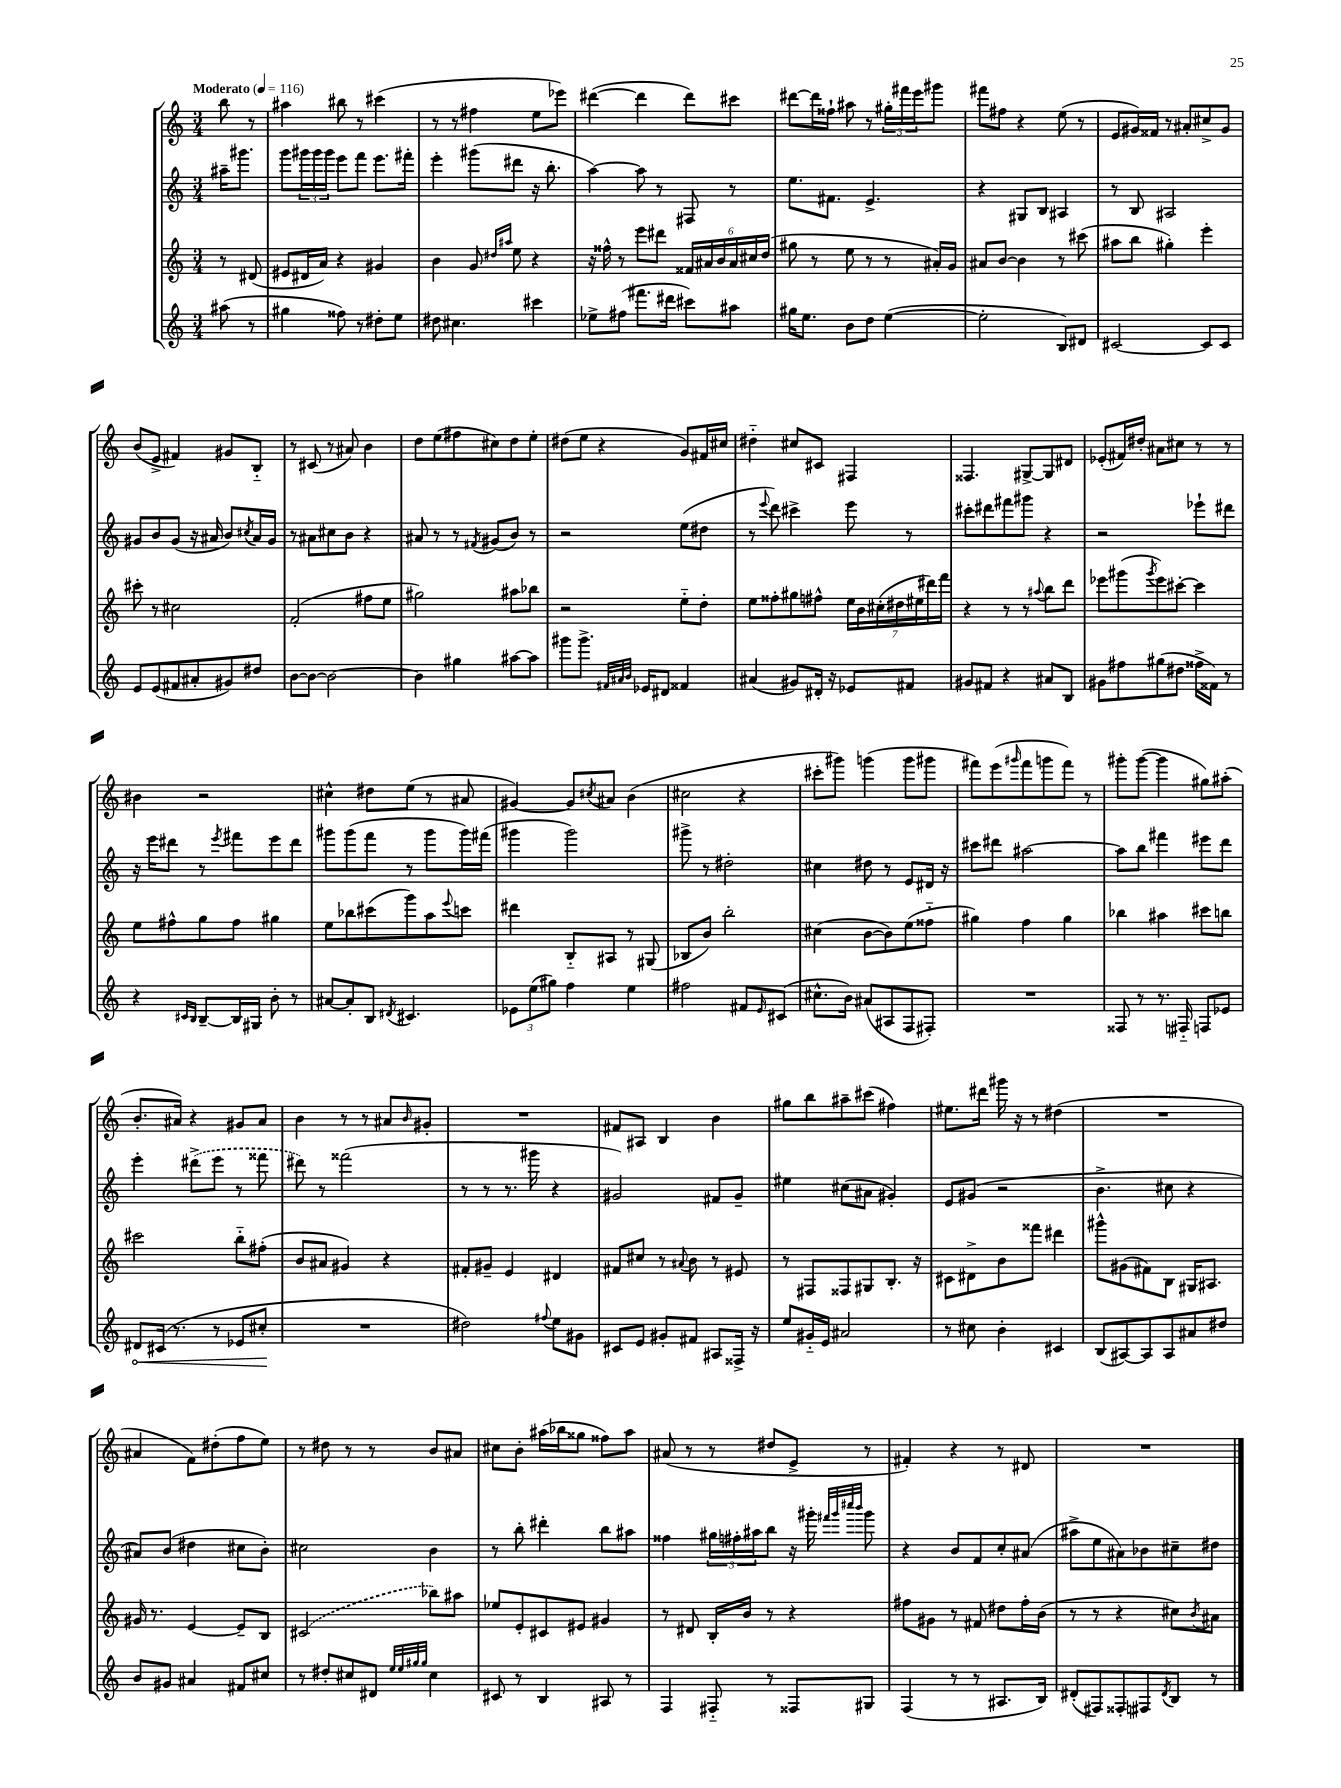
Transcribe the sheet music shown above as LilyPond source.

<<
\new StaffGroup <<
\new Staff = "s0" {
    \clef treble \key c \major \numericTimeSignature \time 3/4 \partial 4 \tempo "Moderato" 4 = 116
    b''8 r8 |
    ais''4 bis''8 r8 cis'''4( |
    r8 r8 fis''4 e''8 ees'''8) |
    dis'''4~( dis'''4 dis'''8) cis'''8 |
    dis'''8~ dis'''16 fisis''16-! ais''8 r8 \tuplet 3/2 { gis''16-. fis'''16 e'''16 } gis'''8 |
    fis'''8 fis''8 r4 e''8( r8 |
    e'8 gis'16) fisis'16 r8 ais'8-. cis''8-> gis'8 |
    b'8( e'8-> fis'4) gis'8 b8-_ |
    r8 cis'8( r8 ais'8) b'4 |
    d''8 e''8( fis''8 cis''8) d''8 e''8-. |
    dis''8( e''8 r4 g'8) fis'16 cis''16 |
    dis''4-_ cis''8 cis'8 fis4 |
    fisis4. gis8~-> gis8 dis'8 |
    ees'8-.( fis'16) dis''16-. ais'8 cis''8 r8 r8 |
    bis'4 r2 |
    cis''4-^ dis''8 e''8( r8 ais'8 |
    gis'4~) gis'8 \acciaccatura { cis''8 } ais'8 b'4( |
    cis''2 r4 |
    cis'''8-. gis'''8) g'''4( g'''8 gis'''8 |
    fis'''8) e'''8( \grace { gis'''16 } fis'''8 g'''8 fis'''8) r8 |
    gis'''8-. gis'''8~( gis'''4 gis''8) ais''8-.( |
    b'8.-. ais'16) r4 gis'8 ais'8 |
    b'4 r8 r8 ais'8 \grace { b'16 } gis'8-. |
    R2. |
    fis'8 ais8 b4 b'4 |
    gis''8 b''8 ais''8-- cis'''8( fis''4) |
    eis''8. dis'''16 gis'''16 r16 r8 dis''4( |
    R2. |
    ais'4 f'8) dis''8-.( f''8 e''8) |
    r8 dis''8 r8 r8 b'8 ais'8 |
    cis''8 b'8-. ais''16( bes''16 gisis''8 fisis''8) ais''8 |
    ais'8( r8 r8 dis''8 e'8-> r8 |
    fis'4-.) r4 r8 dis'8 |
    R2. \bar "|." |
}
\new Staff = "s1" {
    \clef treble \key c \major \numericTimeSignature \time 3/4 \partial 4
    ais''16-- gis'''8. |
    g'''8 \tuplet 3/2 { gis'''16 gis'''16 gis'''16 } e'''8 f'''8 e'''8. fis'''16-. |
    e'''4-. gis'''8( dis'''8 r16 b''8.-. |
    a''4~) a''8 r8 fis8 r8 |
    e''8. fis'8. e'4.-> |
    r4 gis8 b8 ais4 |
    r8 b8 ais2 |
    gis'8 b'8 gis'8( r16 ais'16 b'8) \acciaccatura { cis''8 } ais'16 gis'16 |
    r8 ais'8 cis''8 b'8 r4 |
    ais'8 r8 r8 \acciaccatura { fis'8 } gis'8( b'8) r8 |
    r2 e''8( dis''8 |
    r8 \appoggiatura { e'''8 } d'''8) cis'''4-> e'''8 r8 |
    cis'''8-. dis'''8 fis'''8 gis'''8 r4 |
    r2 ees'''8-! dis'''8 |
    r16 e'''16 dis'''8 r8 \acciaccatura { e'''8 } fis'''8 e'''8 dis'''8 |
    gis'''8 gis'''8( f'''8 r8 gis'''8 gis'''16) fis'''16( |
    gis'''4 gis'''2) |
    gis'''8-> r8 dis''2-. |
    cis''4 dis''8 r8 e'8 dis'16 r16 |
    cis'''8 dis'''8 ais''2~ |
    ais''8 b''8 fis'''4 eis'''8 d'''8 |
    e'''4-. \once \slurDashed dis'''8->( e'''8 r8 fisis'''8 |
    dis'''8) r8 fisis'''2( |
    r8 r8 r8. gis'''16 r4 |
    gis'2) fis'8 gis'8-- |
    eis''4 cis''8( ais'8 gis'4-.) |
    e'8 gis'8( r2 |
    b'4.-> cis''8 r4 |
    ais'8) b'8( dis''4 cis''8 b'8-.) |
    cis''2 b'4 |
    r8 b''8-. dis'''4-. b''8 ais''8 |
    fisis''4 \tuplet 3/2 { gis''16 fis''16-. ais''16 } b''8 r16 gis'''16-. \grace { fis'''32 gis'''32 cis''''32 b'''32 } gis'''8 |
    r4 b'8 f'8 c''8-. ais'8( |
    ais''8-> e''8 ais'8) bes'8 cis''8-- dis''8 \bar "|." |
}
\new Staff = "s2" {
    \clef treble \key c \major \numericTimeSignature \time 3/4 \partial 4
    r8 dis'8( |
    eis'8 dis'16 a'16) r4 gis'4 |
    b'4 g'8 \grace { dis''16 ais''16 } e''8 r4 |
    r16 fisis''16-^ r8 e'''8 dis'''8 \tuplet 6/4 { fisis'16 ais'16 b'16 ais'16 cis''16 d''16( } |
    gis''8 r8 e''8 r8 r8 ais'16-.) g'16 |
    ais'8 b'8~ b'4 r8 cis'''8( |
    ais''8 b''8 gis''4-.) e'''4-. |
    cis'''8-. r8 cis''2 |
    f'2-.( fis''8 e''8 |
    gis''2) ais''8 bes''8 |
    r2 e''8-_ d''8-. |
    e''8 fisis''8-. gis''8 fis''8-^ \tuplet 7/4 { e''16 b'16 cis''16-.( dis''16 eis''16 dis'''16) f'''16 } |
    r4 r8 r8 \appoggiatura { ais''8 } b''8 d'''8 |
    ees'''8 gis'''8( \acciaccatura { gis'''8 } ees'''8) cis'''8~-. cis'''4 |
    e''8 fis''8-^ g''8 fis''8 gis''4 |
    e''8 bes''8 cis'''8( g'''8) a''8 \appoggiatura { e'''8 } c'''8 |
    dis'''4 b8-_ ais8 r8 gis8( |
    bes8 b'8) b''2-. |
    cis''4( b'8~ b'8) e''8( fisis''8-_ |
    gis''4) f''4 gis''4 |
    bes''4 ais''4 cis'''8 b''8 |
    cis'''2 b''8-_ fis''8-.( |
    b'8 ais'8 gis'4) r4 |
    fis'8-. gis'8-- e'4 dis'4 |
    fis'8 cis''8 r8 \appoggiatura { ais'8 } b'8 r8 eis'8 |
    r8 fis8 fisis8 gis8 b8.-. r16 |
    cis'8 dis'8-> b'8 fisis'''8 dis'''4 |
    gis'''8-^ gis'8( fis'8) b8 gis16 ais8. |
    gis'16 r8. e'4~ e'8-- b8 |
    \once \slurDashed cis'2( bes''8) ais''8 |
    ees''8 e'8-. cis'8 eis'8 gis'4 |
    r8 dis'8 b16-. b'16 r8 r4 |
    fis''8 gis'8 r8 fis'8 dis''8 fis''16-. b'16( |
    r8 r8 r4 cis''8) \acciaccatura { b'8 } ais'8 \bar "|." |
}
\new Staff = "s3" {
    \clef treble \key c \major \numericTimeSignature \time 3/4 \partial 4
    ais''8( r8 |
    gis''4 fisis''8) r8 dis''8-. e''8 |
    dis''8 cis''4. cis'''4 |
    ees''8-> fis''8( fis'''8. dis'''16 cis'''8) ais''8 |
    gis''16 e''8. b'8 d''8 e''4~( |
    e''2-. b8) dis'8 |
    cis'2~ cis'8 cis'8 |
    e'8 e'8( fis'8 ais'8-. gis'8) dis''8 |
    b'8~ b'8~ b'2~ |
    b'4 gis''4 ais''8~ ais''8 |
    gis'''8 gis'''8.-> \grace { fis'32 ais'32 b'32 } ees'16 dis'8 fisis'4 |
    ais'4( gis'8) dis'16-. r16 ees'8 fis'8 |
    gis'8 fis'8 r4 ais'8 b8 |
    gis'8 fis''8 gis''8( dis''8 fisis''16-> fisis'16) r8 |
    r4 \grace { cis'16 b16 } b8~-- b16 gis16 b'8-. r8 |
    ais'8~ ais'8-. b8 \acciaccatura { dis'8 } cis'4. |
    \tuplet 3/2 { ees'8 e''8( gis''8) } f''4 e''4 |
    fis''2 fis'8 \grace { e'16 } cis'8( |
    cis''8.-^ b'16) ais'8( ais8 f8 fis8-.) |
    R2. |
    fisis8 r8 r8. fis16-_ f8 ees'8 |
    \once \override Hairpin.circled-tip = ##t dis'8\< cis'16( r8. r8 ees'8 cis''8-.\! |
    R2. |
    dis''2) \appoggiatura { fis''8 } e''8 gis'8 |
    cis'8 e'8 gis'8-. fis'8 ais8 fisis16-> r16 |
    e''8 gis'16-_ e'16 ais'2 |
    r8 cis''8 b'4-. cis'4 |
    b8( ais8~) ais8 ais8 ais'8 dis''8 |
    b'8 gis'8 ais'4 fis'8 cis''8 |
    r8 dis''8-. cis''8 dis'8 \grace { e''32 e''32 gis''32 gis''32 } cis''4 |
    cis'8 r8 b4 ais8 r8 |
    f4 fis8-_ r8 fisis8 gis8 |
    f4( r8 r8 ais8. b16) |
    dis'8-.( fis8) fisis8-. fis8 \acciaccatura { dis'8 } b8 r8 \bar "|." |
}
>>
>>
\layout { \context { \Score \remove "Bar_number_engraver" } }
